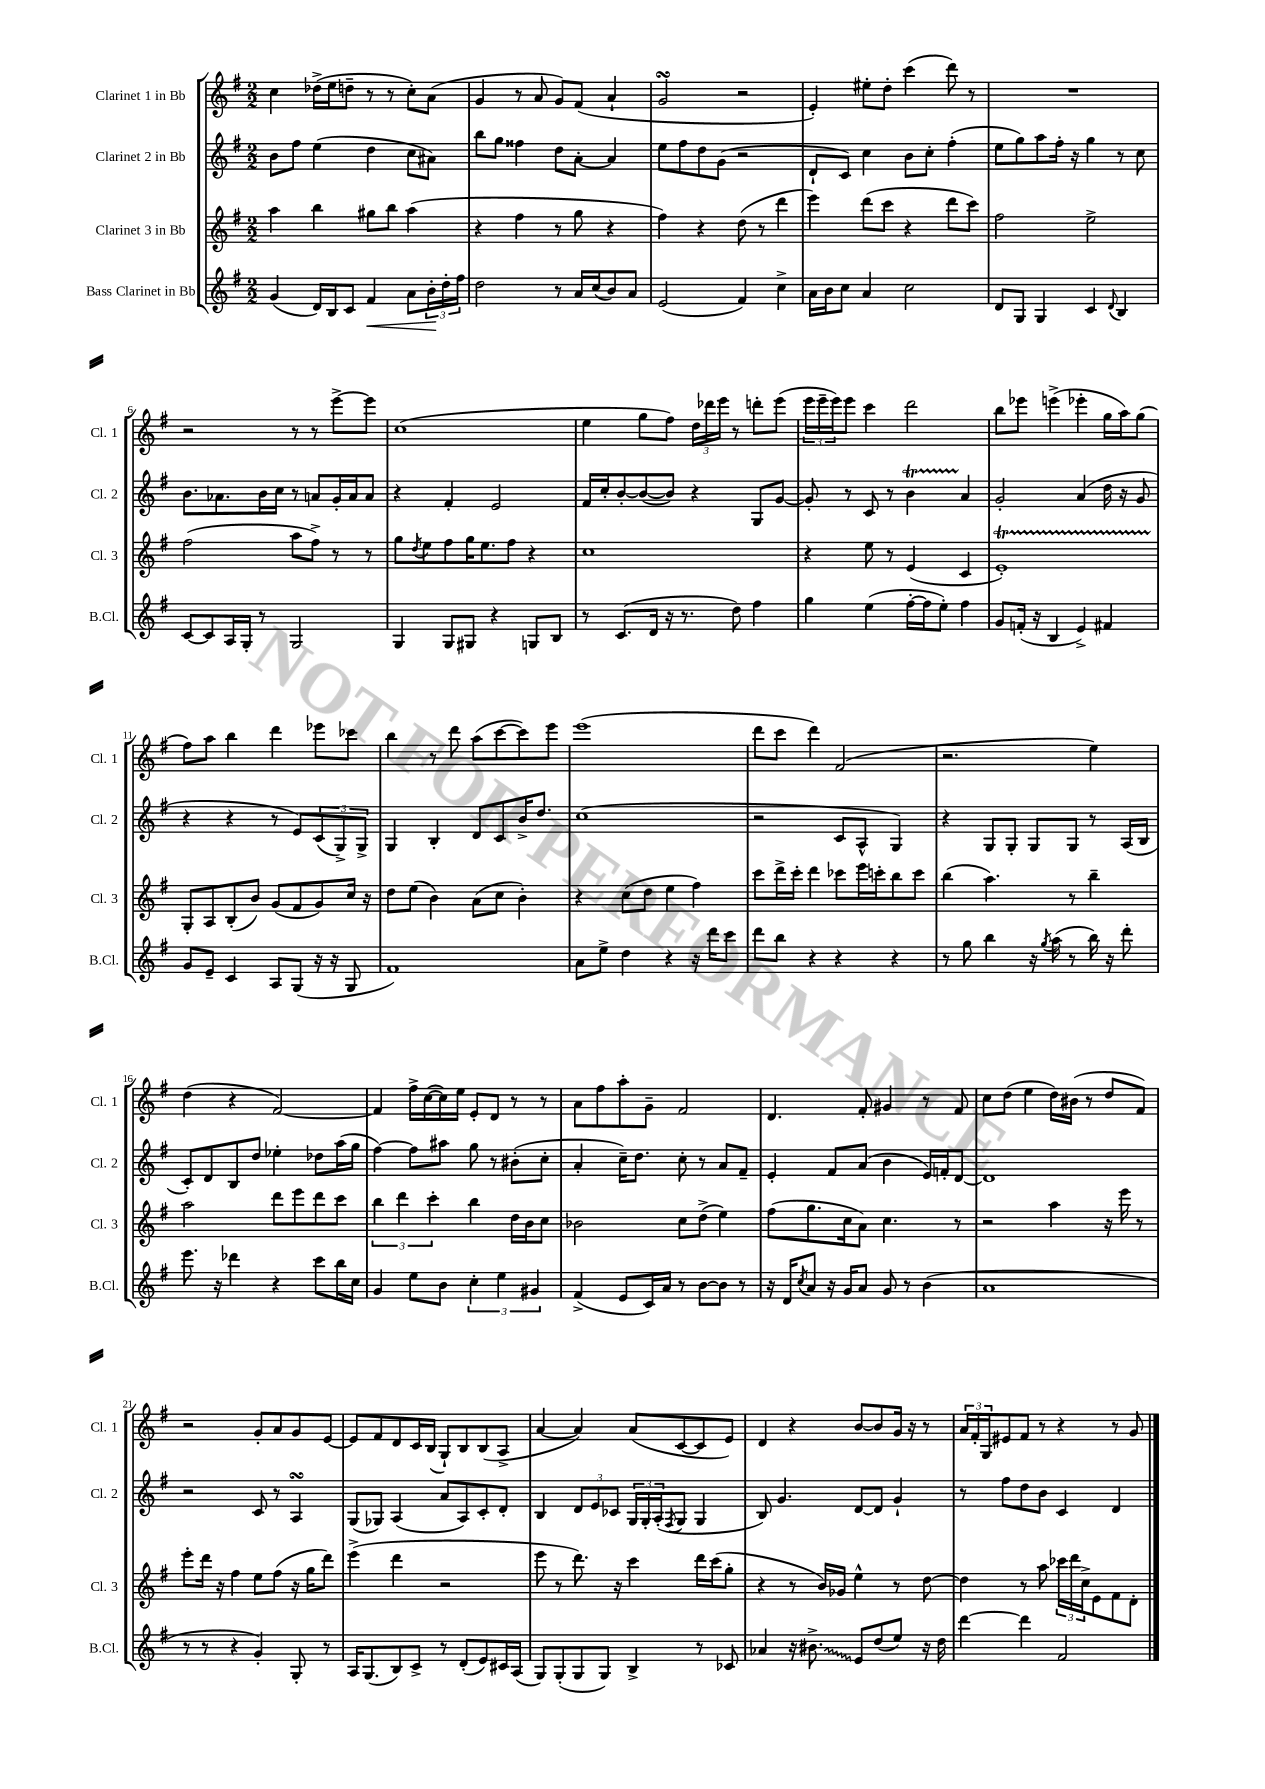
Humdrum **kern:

**kern	**kern	**kern	**kern
*staff4	*staff3	*staff2	*staff1
*clefG2	*clefG2	*clefG2	*clefG2
*k[f#]	*k[f#]	*k[f#]	*k[f#]
*M2/2	*M2/2	*M2/2	*M2/2
(4g/	4aa\	8b\L	4cc\
.	.	8ff#\J	.
16d/LL)	4bb\	(4ee\	(16dd-^\LL
16B/J	.	.	16ee\J
8c/J	.	.	8dd~\J
4f#/	8gg#\L	4dd\	8r
.	8bb\J	.	8r
8a\L	(4aa\	8cc\L	8cc'\L)
24b'\L	.	8a#\J)	(8a\J
24dd'\	.	.	.
24ff#\JJ	.	.	.
=	=	=	=
2dd\	4r	8bb\L	4g/
.	.	8gg\J	.
.	4ff#\	4ff##\	8r
.	.	.	8a/
8r	8r	8dd\L	8g/L)
16a/LL	8gg\	[8a'\J	(8f#/J
(16cc/J	.	.	.
8b/)	4r	4a/]	4a`/
8a/J	.	.	.
=	=	=	=
(2e/	4ff#\)	8ee\L	2g/
.	.	8ff#\	.
.	4r	8dd\	.
.	.	(8g\J	.
4f#/)	(8dd\	2r	2r
.	8r	.	.
4cc^\	4ddd\	.	.
=	=	=	=
16a\LL	4eee\)	8d`/L	4e'/)
16b\J	.	.	.
8cc\J	.	8c/J)	.
4a/	(8ddd\L	4cc\	8ee#'\L
.	8ccc\J	.	8dd'\J
2cc\	4r	8b\L	(4ccc\
.	.	8cc'\J	.
.	8ddd\L	(4ff#'\	8ddd\)
.	8ccc\J)	.	8r
=	=	=	=
8d/L	2ff#\	8ee\L	1r
8G/J	.	8gg\)	.
4G/	.	8aa\	.
.	.	16ff#'\Jk	.
.	.	16r	.
4c/	2ee^\	4gg\	.
8qqd/	.	.	.
4B/	.	8r	.
.	.	8cc\	.
=	=	=	=
[8c/L	(2ff#\	8.b\L	2r
8c/]	.	.	.
.	.	8.a-\	.
16A/L	.	.	.
16G'/JJ	.	.	.
8r	.	16b\L	.
.	.	16cc\JJ	.
2G/	8aa\L	8r	8r
.	8ff#^\J)	8a/L	8r
.	8r	16g'/L	[8eee^\L
.	.	16a/J	.
.	8r	8a/J	8eee\]J
=	=	=	=
4G/	8gg\L	4r	(1cc
.	8qdd/	.	.
.	8ee\	.	.
8G/L	8ff#\	4f#'/	.
8G#/J	16gg\K	.	.
.	8.ee\	.	.
4r	.	2e/	.
.	8ff#\J	.	.
8G/L	4r	.	.
8B/J	.	.	.
=	=	=	=
8r	1cc	16f#/LL	4ee\
.	.	16cc'/J	.
(8.c/L	.	[8b'/	.
.	.	(8b/_	8gg\L
16d/Jk	.	.	.
16r	.	8b/]J)	8ff#\J)
8.r	.	.	.
.	.	4r	24dd\LL
.	.	.	24ddd-\
.	.	.	24eee\JJ
8dd\)	.	.	8r
4ff#\	.	8G/L	8ddd'\L
.	.	[8g/J	(8eee\J
=	=	=	=
4gg\	4r	8g'/]	24eee\LL
.	.	.	24eee~\
.	.	.	24eee\J)
.	.	8r	8eee\J
(4ee\	8ee\	8c/	4ccc\
.	8r	8r	.
[16ff#'\LL	(4e/	4b\	2ddd\
16ff#\]J	.	.	.
8ee'\J)	.	.	.
4ff#\	4c/	4a/	.
=	=	=	=
8g/L	1e')	2g'/	8bb\L
(16f'/Jk	.	.	8eee-\J
16r	.	.	.
4B/	.	.	(4eee^\
4e^/)	.	(4a/	4eee-'\
4f#/	.	16dd\	16gg\LL
.	.	16r	16aa\J)
.	.	8g/	(8gg\J
=	=	=	=
8g/L	8G'/L	4r	8ff#\L)
8e~/J	8A/	.	8aa\J
4c/	(8B'/	4r	4bb\
.	8b/J)	.	.
8A/L	(8g/L	8r	4ddd\
(8G/J	8f#/	8e/L)	.
16r	8g/)	(12c/	8eee-\L
16r	.	.	.
.	.	12G^/)	.
8G/	16cc/Jk	.	8ccc-\J
.	.	12G^/J	.
.	16r	.	.
=	=	=	=
1f#)	8dd\L	4G/	4bb\
.	(8ee\J	.	.
.	4b\)	4B'/	8r
.	.	.	8ddd\
.	(8a\L	8d/L	(8aa\L
.	8cc\J	8c/	[8ccc\
.	4b'\)	16b^/K	8ccc\])
.	.	8.dd/J	.
.	.	.	8eee\J
=	=	=	=
8a\L	4r	(1cc	(1eee
8ee^\J	.	.	.
4dd\	(8cc\L	.	.
.	8dd\J	.	.
4r	4ee\	.	.
16r	4ff#\)	.	.
16ddd\LK	.	.	.
8ccc\J	.	.	.
=	=	=	=
8ddd\L	8ccc\L	2r	8ddd\L
8bb\J	16ddd^\L	.	8ccc\J
.	16ccc'\JJ	.	.
4r	4ddd\	.	4ddd\)
4r	8ccc-\L	8c/L	(2f#/
.	16eee\L	8A^^/J	.
.	16ccc'\J	.	.
4r	8bb\	4G/)	.
.	8ccc\J	.	.
=	=	=	=
8r	(4bb\	4r	2.r
8gg\	.	.	.
4bb\	4.aa\)	8G/L	.
.	.	8G'/J	.
16r	.	8G/L	.
8qgg/	.	.	.
(16aa\	.	.	.
8r	8r	8G/J	.
16bb\)	4bb~\	8r	4ee\)
16r	.	.	.
8ddd'\	.	(16A/LL	.
.	.	16B/JJ	.
=	=	=	=
8.eee\	2aa\	8c'/L)	(4dd\
.	.	8d/	.
16r	.	.	.
4ddd-\	.	8B/	4r
.	.	8dd/J	.
4r	8ddd\L	4ee-'\	[2f#/)
.	8eee\	.	.
8ccc\L	8ddd\	8dd-\L	.
16bb\L	8ccc\J	(16aa\L	.
16cc\JJ	.	16gg\JJ	.
=	=	=	=
4g/	6bb\	[4ff#\)	4f#/]
.	6ddd\	.	.
8ee\L	.	8ff#\]L	16ff#^\LL
.	.	.	([16cc\
.	6ccc'\	.	.
8b\J	.	8aa#\J	16cc\])
.	.	.	16ee\JJ
6cc'\	4bb\	8gg\	8e'/L
.	.	8r	8d/J
6ee\	.	.	.
.	16dd\LL	(8b#'\L	8r
.	16b\J	.	.
6g#/	.	.	.
.	8cc\J	8cc'\J	8r
=	=	=	=
(4f#^/	2b-\	4a'/	8a\L
.	.	.	8ff#\
8e/L	.	16cc~\LK)	8aa'\
.	.	8.dd\J	.
16c/L)	.	.	8g~\J
16a/JJ	.	.	.
8r	8cc\L	8cc'\	2f#/
[8b\L	(8dd^\J	8r	.
8b\]J	4ee\)	8a/L	.
8r	.	8f#~/J	.
=	=	=	=
16r	(8ff#\L	4e'/	4.d/
16d/LK	.	.	.
8qcc/	.	.	.
8a/J	8.gg\	.	.
16r	.	8f#/L	.
16g/LK	16cc\k	.	.
8a/J	8a\J)	(8a/J	8f#'/
8g/	4.cc\	4b\	4g#/
8r	.	.	.
(4b\	.	16e/LL)	8r
.	.	16f'/J	.
.	8r	[8d/J	8f#/
=	=	=	=
1a	2r	1d]	8cc\L
.	.	.	(8dd\J
.	.	.	4ee\
.	4aa\	.	16dd\LL)
.	.	.	(16b#\JJ
.	.	.	8r
.	16r	.	8dd/L
.	16eee\	.	.
.	8r	.	8f#/J)
=	=	=	=
8r	8eee'\L	2r	2r
8r	16ddd\Jk	.	.
.	16r	.	.
4r	4ff#\	.	.
4g'/)	8ee\L	8c/	8g'/L
.	(8ff#\J	8r	8a/
8G'/	16r	4A/	8g/
.	16gg\LK	.	.
8r	8ddd\J)	.	[8e/J
=	=	=	=
16A/LK	(4eee^\	(8G/L	8e/]L
(8.G/	.	.	.
.	.	8G-/J)	8f#/
8B/)	4ddd\	(4A/	8d/
8c^/J	.	.	16c/L
.	.	.	(16B/JJ
8r	2r	8a/L	8G`/L)
(8d'/L	.	8A/)	8B/
8e/)	.	8c'/	(8B/
16c#/L	.	8d'/J	8A^/J
(16A/JJ	.	.	.
=	=	=	=
8G/L)	8eee\	4B/	[4a/
(8G'/	8r	.	.
8G/	8.ddd\)	12d/L	4a/])
.	.	12e/	.
8G/J)	.	.	.
.	.	12c-/J	.
.	16r	.	.
4B^/	4ccc\	24G/LL	(8a/L
.	.	24G'/	.
.	.	(24A'/J	.
.	.	8qF#/	.
.	.	8G/J	[8c/
8r	16ddd\LL	4G/	8c/]
.	(16ccc\J	.	.
8c-/	8gg'\J	.	8e/J)
=	=	=	=
4a-/	4r	8B/)	4d/
.	.	4.g/	.
16r	8r	.	4r
8.b#^\	.	.	.
.	16b/LL)	.	.
.	16g-/JJ	.	.
8e/L	4ee^^\	[8d/L	[8b/L
(8dd/	.	8d/]J	8b/]
8ee/J)	8r	4g`/	16g/Jk
.	.	.	16r
16r	[8dd\	.	8r
16dd\	.	.	.
=	=	=	=
[4ddd\	4dd\]	8r	24a/LL
.	.	.	24f#'/
.	.	.	24G/J
.	.	8ff#\L	8e#/
4ddd\]	8r	8dd\	8f#/J
.	8aa\	8b\J	8r
2f#/	24ccc-\LL	4c/	4r
.	24ddd\	.	.
.	24cc^\J	.	.
.	8e\	.	.
.	8f#\	4d/	8r
.	8d'\J	.	8g/
==	==	==	==
*-	*-	*-	*-
